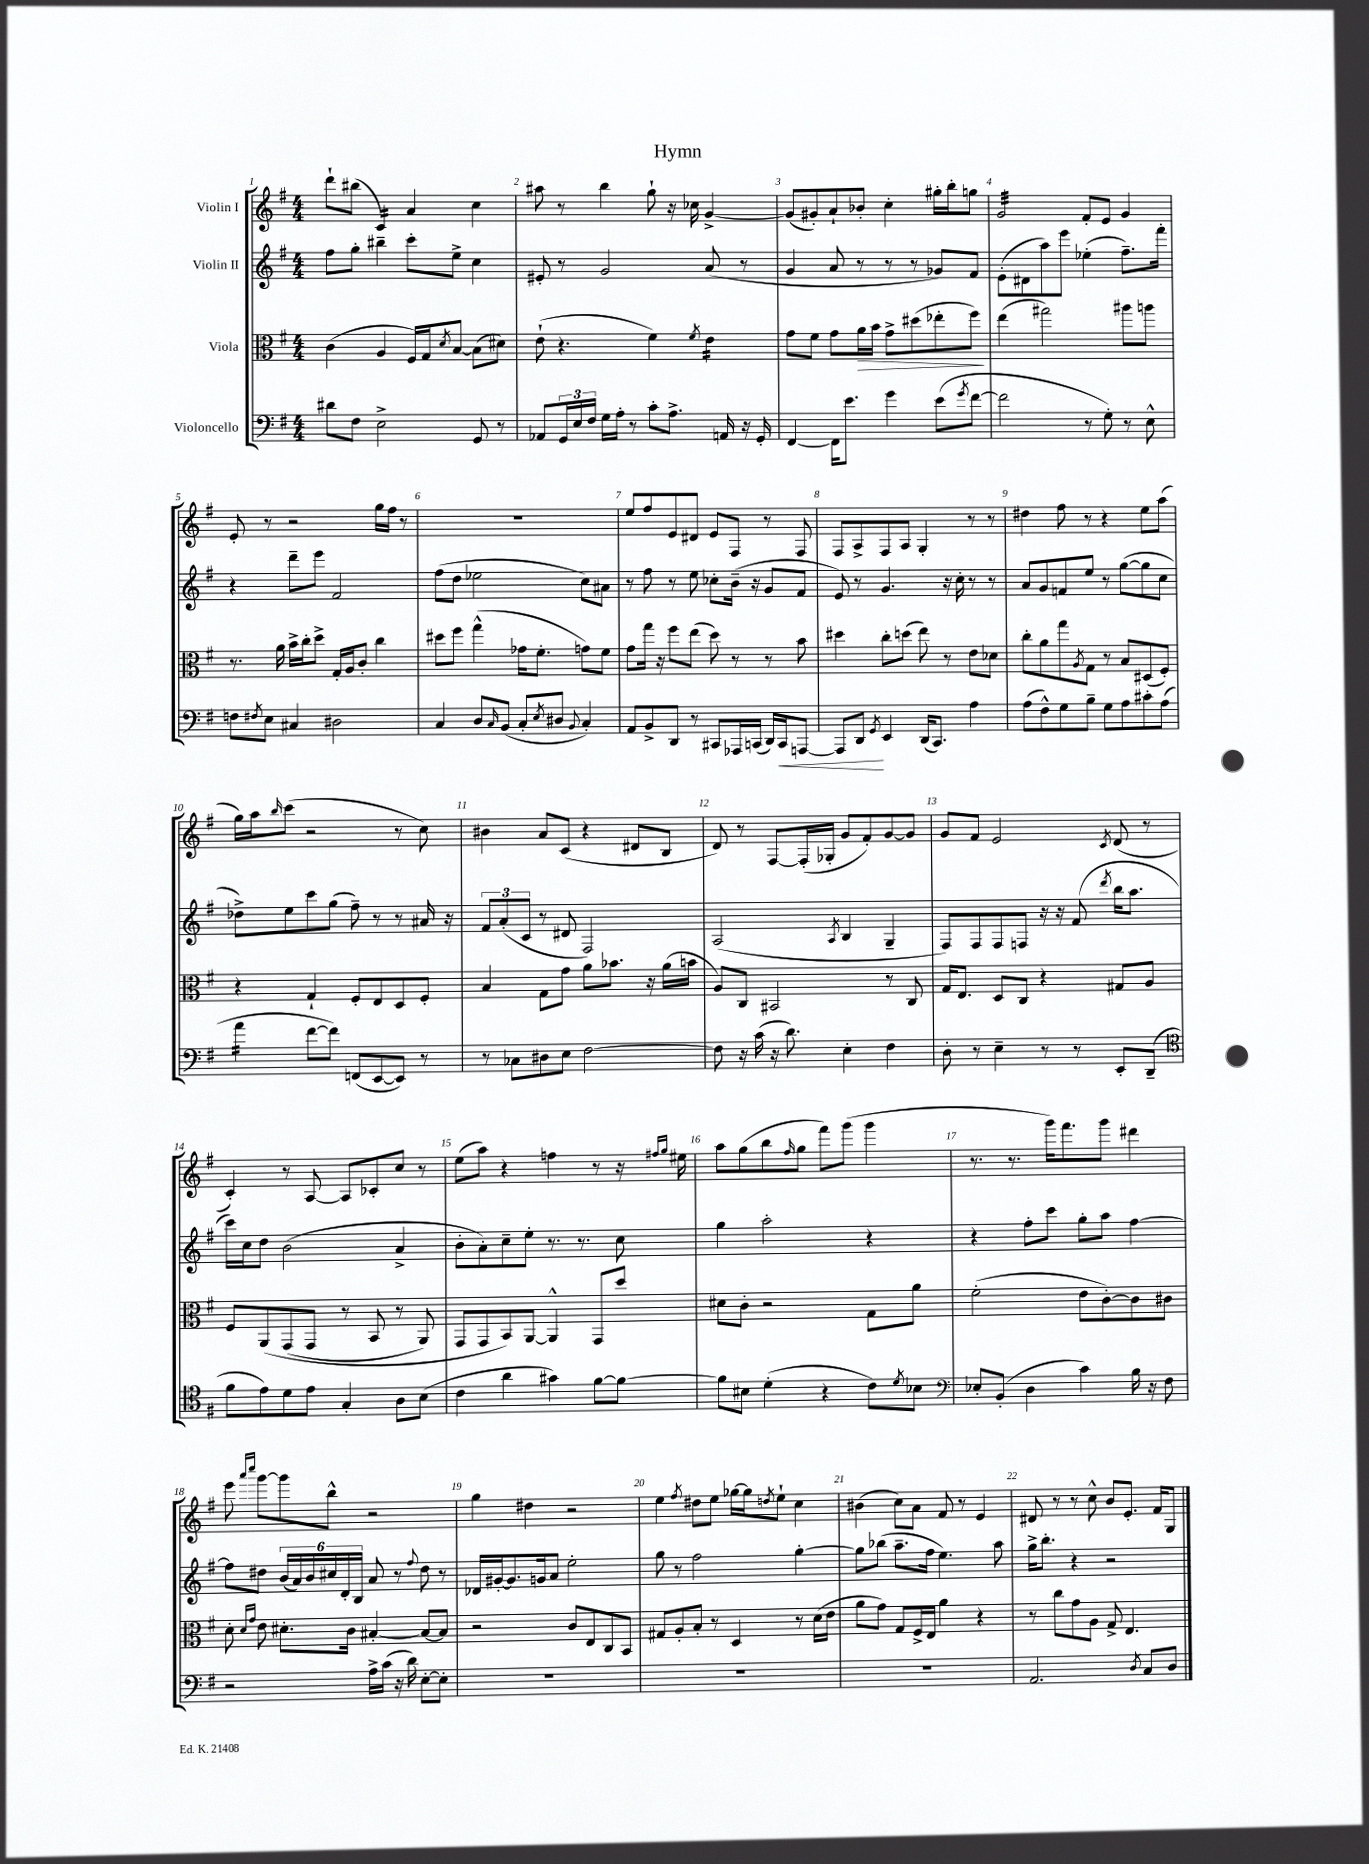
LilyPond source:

\header { title = "Hymn" }
<<
\new StaffGroup <<
\new Staff = "s0" \with { instrumentName = "Violin I" } {
    \clef treble \key g \major \numericTimeSignature \time 4/4
    d'''8-! bis''8( c'4:16) a'4 c''4 |
    ais''8 r8 b''4 g''8-! r16 ces''16 g'4~-> |
    g'8( gis'8-.) a'8-! bes'8-. c''4-. gis''16-. b''16-. g''8 |
    g'2:32 fis'8-. e'8 g'4 |
    e'8-. r8 r2 g''16 fis''16 r8 |
    R1 |
    e''8 fis''8 e'8 dis'8 e'8 fis8 r8 fis8 |
    fis8 a8-> fis8 a8 g4-. r8 r8 |
    dis''4 fis''8 r8 r4 e''8 a''8( |
    g''16) a''16 \grace { b''16 } c'''8( r2 r8 c''8) |
    bis'4 a'8 c'8( r4 dis'8 b8 |
    d'8) r8 fis8~ fis16-.( ges16-. g'8 fis'8-.) g'8~ g'8 |
    g'8 fis'8 e'2 \acciaccatura { c'8 } d'8( r8 |
    c'4-.) r8 a8~ a8 ces'8-. c''8 r8 |
    e''8( a''8) r4 f''4 r8 r16 \grace { fis''16 g''16 } eis''16 |
    a''8 g''8( b''8 \grace { fis''16 } g''8 fis'''8) g'''8( g'''4 |
    r8. r8. g'''16) fis'''8. g'''8 dis'''4 |
    e'''8 \grace { a'''16 c''''16 } g'''8~ g'''8 b''8-^ r2 |
    g''4 dis''4 r2 |
    e''4 \acciaccatura { fis''8 } dis''8 e''8 ges''16~ ges''16 \acciaccatura { d''8 } e''8-! c''4 |
    bis'4( c''8) a'8 fis'8 r8 e'4 |
    dis'8 r8 r8 c''8-^ b'8 e'8.-. fis'16 g8 \bar "|." |
}
\new Staff = "s1" \with { instrumentName = "Violin II" } {
    \clef treble \key g \major \numericTimeSignature \time 4/4
    fis''8 g''8-. bis''4-- c'''8-. e''8-> c''4 |
    eis'8-. r8 g'2 a'8( r8 |
    g'4 a'8 r8 r8 r8 ges'8) fis'8 |
    e'8-.( dis'8 a''8) e'''8 ees''4-.( fis''8.--) fis'''16-. |
    r4 d'''8-- e'''8 fis'2 |
    fis''8( d''8 ees''2 c''8) ais'8 |
    r8 fis''8 r8 e''8 ces''8-. b'16--( r16 g'8 fis'8 |
    e'8) r8 g'4. r16 c''16-. r8 r8 |
    a'8 g'8 f'8 e''8 r8 g''8~( g''8 c''8 |
    des''8->) e''8 c'''8 g''8( fis''8--) r8 r8 ais'16 r16 |
    \tuplet 3/2 { fis'8 a'8-.( c'8 } r8 dis'8 fis2) |
    a2( \acciaccatura { a8 } b4 g4-- |
    fis8) fis8 fis8 f8 r16 r16 fis'8( \acciaccatura { d'''8 } b''16 a''8. |
    c'''16) c''16 d''8 b'2( a'4-> |
    b'8-. a'8-.) c''8-- e''8-. r8. r8. c''8 |
    g''4 a''2-. r4 |
    r4 fis''8-. c'''8 g''8-. a''8 fis''4~ |
    fis''8 dis''8 \tuplet 6/4 { b'16( a'16) b'16 cis''16 d'16-. b16 } a'8 r8 \appoggiatura { fis''8 } dis''8 r8 |
    des'16 gis'16~-. gis'8. g'16 a'8 e''2-. |
    g''8 r8 fis''2 g''4~-. |
    g''8 bes''8( a''8.-- fis''16 e''4.) a''8 |
    g''16-> b''8.-. r4 r2 \bar "|." |
}
\new Staff = "s2" \with { instrumentName = "Viola" } {
    \clef alto \key g \major \numericTimeSignature \time 4/4
    c'4( a4 fis16) g16 \acciaccatura { d'8 } b8~ b8( dis'8) |
    e'8-!( r4. fis'4) \acciaccatura { fis'8 } e'4:16 |
    g'8 fis'8 g'8 a'16\> b'16 g'8-> dis''8( ees''8-. fis''8\!) |
    e''4( gis''2) ais''8 a''8 |
    r8. a'16 b'16-> c''16-. d''8-> g16-. a16 c'8-. c''4 |
    dis''8 fis''8 g''4-^( ges'16 fis'8.-. g'8) fis'8 |
    g'8 g''16 r16 fis''8 e''8( d''8) r8 r8 b'8 |
    dis''4 c''8-. d''8( e''8) r8 e'8 des'8 |
    c''8-. a'8 g''8 \acciaccatura { a8 } g8 r8 b8 dis8( fis8-.) |
    r4 g4-! fis8-. e8 d8 fis8-. |
    b4 g8 g'8 a'8 bes'8. r16 a'16( b'16 |
    a8) c8 bis,2 r8 c8 |
    g16 e8. d8 c8 r4 gis8 a8 |
    fis8 a,8\( g,8( g,8 r8 b,8 r8 a,8) |
    g,8 g,8 b,8\) a,8~ a,4-^ g,8 d''8 |
    dis'8 c'8-. r2 g8 a'8 |
    fis'2-.( e'8 c'8~-.) c'8 cis'8 |
    d'8-. \grace { d'16 g'16 } e'8 dis'8.-. c'16 bis4~-. bis8~ bis8 |
    r2 c'8 e8 c8 b,8 |
    gis8 a8-. b8-. r8 d4 r8 d'16( e'16 |
    a'8 g'8) g8 fis16-> e16 a'4 r4 |
    r8 c''8 g'8 a8 g8-> e4. \bar "|." |
}
\new Staff = "s3" \with { instrumentName = "Violoncello" } {
    \clef bass \key g \major \numericTimeSignature \time 4/4
    dis'8 fis8 e2-> g,8 r8 |
    aes,8 \tuplet 3/2 { g,16 e16 fis16 } g16 a16-. r8 c'8-. a8.-> a,16 r16 g,16-. |
    fis,4~ fis,16 e'8. g'4 e'8( \acciaccatura { g'8 } fis'8~ |
    fis'2 r8 g8-.) r8 e8-^ |
    f8 \acciaccatura { fis8 } e8 cis4 dis2 |
    c4 d8 \grace { c16 } b,8( c8-. \acciaccatura { e8 } dis8 \appoggiatura { b,8 } c4-.) |
    a,8 b,8-> d,8 r8 cis,8 aes,,16 c,16( d,16) c,16\< a,,8~ |
    a,,8 d,8\! \acciaccatura { g,8 } e,4 d,16( c,8.) a4 |
    a8( fis8-^) g8 b8-- g8 a8 cis'8-. a8( |
    a'4:16 fis'8~ fis'8) f,8( e,8~ e,8) r8 |
    r8 ces8 dis8 e8 fis2~ |
    fis8 r16 c'16( r16 d'8.) e4-. fis4 |
    d8-. r8 e4-- r8 r8 e,8-. d,8--( |
    \clef tenor fis'8 e'8) d'8 e'8 g4-. a8 b8( |
    c'4 a'4 gis'4) fis'8~ fis'8~ |
    fis'8 bis8 d'4-.( r4 c'8) \acciaccatura { d'8 } bes8 |
    \clef bass ees8-. b,8-.( d4 c'4) b16 r16 fis8 |
    r2 a16-> c'16( r16 d'16) e8~-. e8-. |
    R1 |
    R1 |
    R1 |
    a,2. \acciaccatura { d8 } c8 d8 \bar "|." |
}
>>
>>
\layout { \context { \Score \override BarNumber.break-visibility = ##(#f #t #t) barNumberVisibility = #all-bar-numbers-visible } }
